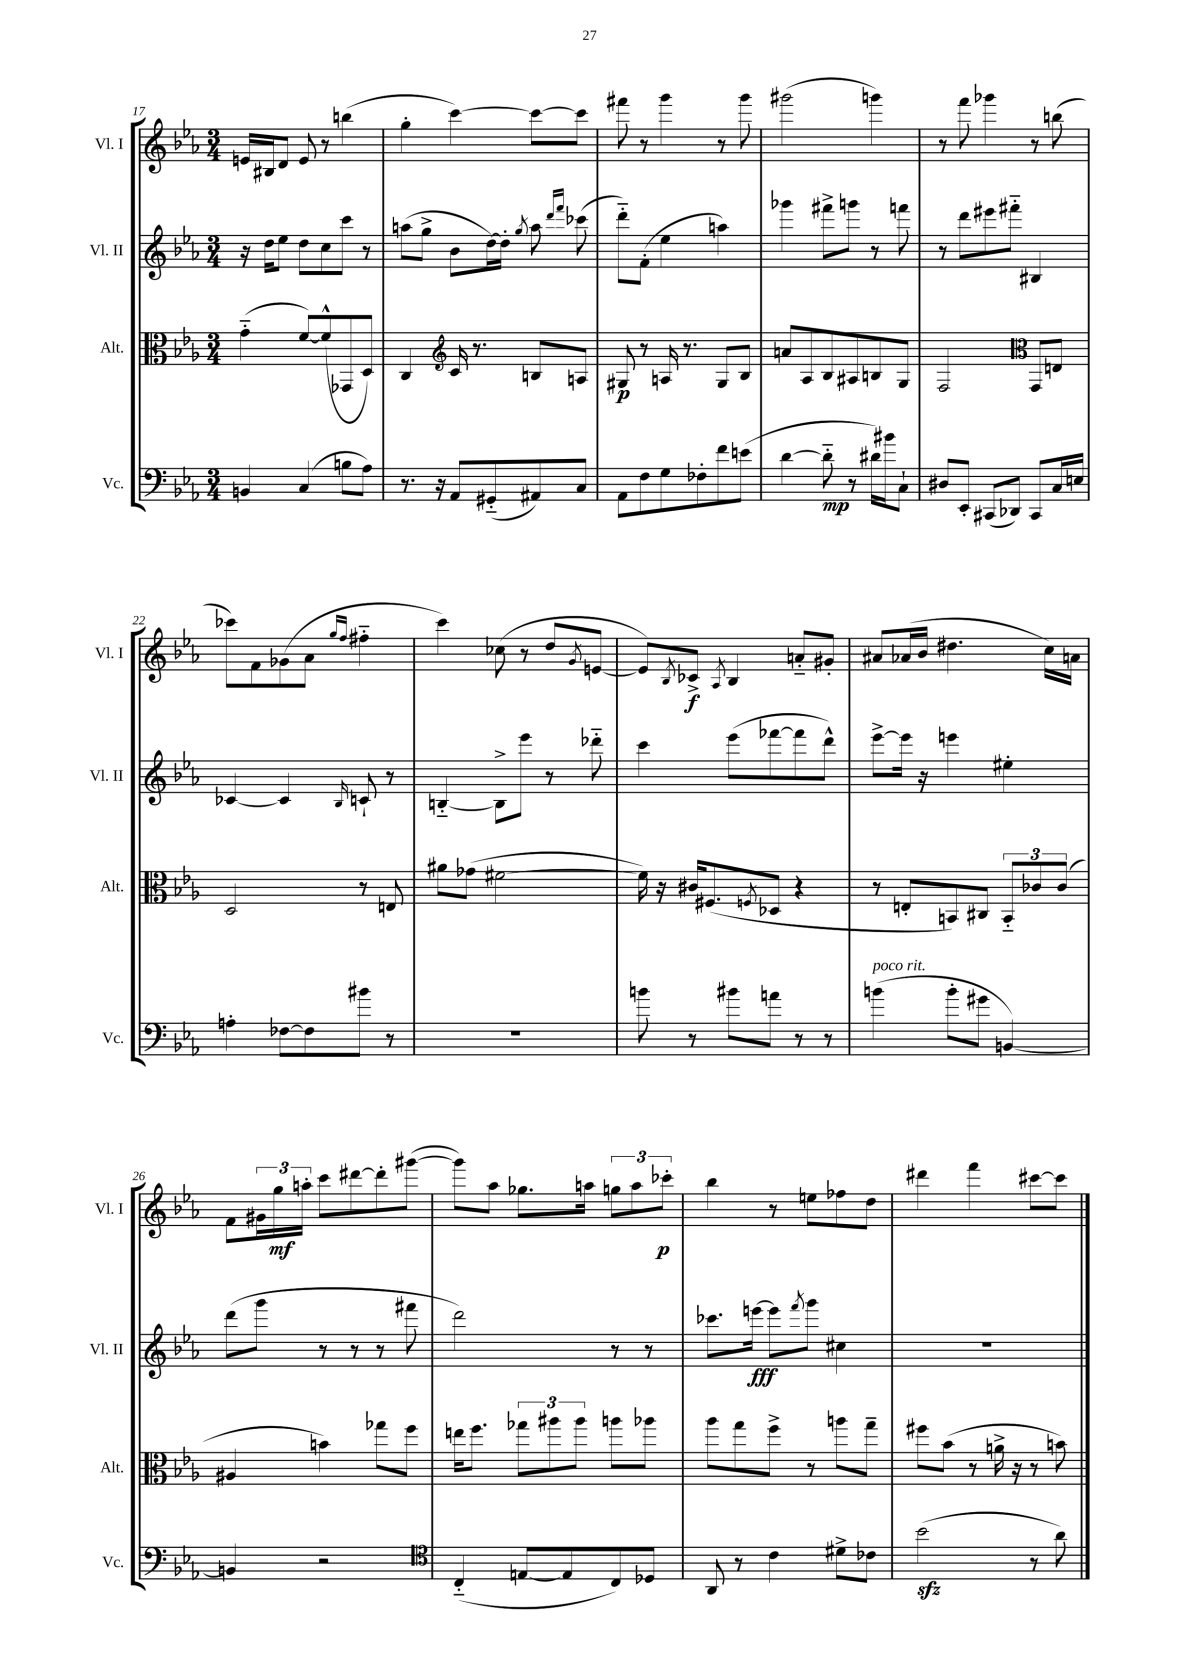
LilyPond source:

<<
\new StaffGroup <<
\new Staff = "s0" \with { instrumentName = "Vl. I" shortInstrumentName = "Vl. I" } {
    \clef treble \key ees \major \numericTimeSignature \time 3/4
    e'16 bis16 d'8 e'8 r8 b''4( |
    g''4-. c'''4~) c'''8~ c'''8 |
    fis'''8 r8 g'''4 r8 g'''8 |
    gis'''2( g'''4) |
    r8 f'''8 ges'''4 r8 b''8( |
    ces'''8) f'8 ges'8( aes'8 \grace { g''16 f''16 } fis''4-_ |
    c'''4) ces''8( r8 d''8 \acciaccatura { g'8 } e'8~ |
    e'8) \acciaccatura { bes8 } ces'8->\f \acciaccatura { aes8 } bes4 a'8-_ gis'8-. |
    ais'8 aes'16( bes'16 dis''4. c''16) a'16 |
    f'8 \tuplet 3/2 { gis'16 g''16\mf a''16-. } c'''8 dis'''8~ dis'''8-. gis'''8~( |
    gis'''8) aes''8 ges''8. a''16 \tuplet 3/2 { g''8 a''8 ces'''8-.\p } |
    bes''4 r8 e''8 fes''8 d''8 |
    dis'''4 f'''4 cis'''8~ cis'''8 \bar "|." |
}
\new Staff = "s1" \with { instrumentName = "Vl. II" shortInstrumentName = "Vl. II" } {
    \clef treble \key ees \major \numericTimeSignature \time 3/4
    r16 d''16 ees''8 d''8 c''8 c'''8 r8 |
    a''8( g''8-> bes'8 d''16~) d''16-. \acciaccatura { g''8 } a''8 \grace { d'''16 f'''16 } ces'''8( |
    d'''8-_) f'8-.( ees''4 a''4) |
    ges'''4 fis'''8-> g'''8 r8 f'''8 |
    r8 d'''8 eis'''8 fis'''8-_ bis4 |
    ces'4~ ces'4 \grace { bes16 } c'8-! r8 |
    b4~-_ b8-> ees'''8 r8 des'''8-_ |
    c'''4 ees'''8( fes'''8~ fes'''8 d'''8-^) |
    ees'''8~-> ees'''16 r16 e'''4 eis''4-. |
    d'''8( g'''8 r8 r8 r8 fis'''8 |
    d'''2) r8 r8 |
    ces'''8. e'''16~\fff e'''8 \acciaccatura { f'''8 } g'''8 cis''4 |
    R2. \bar "|." |
}
\new Staff = "s2" \with { instrumentName = "Alt." shortInstrumentName = "Alt." } {
    \clef alto \key ees \major \numericTimeSignature \time 3/4
    g'4-_( f'8~) f'8-^( ges,8 d8) |
    c4 \clef treble c'16 r8. b8 a8 |
    gis8\p r8 a16 r8. gis8 bes8 |
    a'8 aes8 bes8 ais8 b8 g8 |
    f2 \clef alto g,8 e8 |
    d2 r8 e8 |
    ais'8 ges'8( fis'2~ |
    fis'16) r16 cis'16 fis8.( \acciaccatura { f8 } des8 r4 |
    r8 e8-. b,8) cis8 \tuplet 3/2 { b,8-_ ces'8 ces'8( } |
    ais4 b'4) ges''8 f''8 |
    e''16 f''8. \tuplet 3/2 { ges''8 ais''8 ais''8 } a''8 aes''8 |
    aes''8 g''8 f''8-> r8 a''8 g''8-- |
    fis''8 bes'8( r8 a'16-> r16 r8 b'8) \bar "|." |
}
\new Staff = "s3" \with { instrumentName = "Vc." shortInstrumentName = "Vc." } {
    \clef bass \key ees \major \numericTimeSignature \time 3/4
    b,4 c4( b8 aes8) |
    r8. r16 aes,8 gis,8-_( ais,8) c8 |
    aes,8 f8 g8 fes8-. f'8 e'8( |
    d'4~ d'8-_\mp r8 dis'16) bis'16 c8-! |
    dis8 ees,8-. cis,8( des,8) cis,8 c16 e16 |
    a4-. fes8~ fes8 bis'8 r8 |
    R2. |
    b'8 r8 bis'8 a'8 r8 r8 |
    b'4^\markup { \italic "poco rit." }( b'8-. gis'8 b,4~) |
    b,4 r2 |
    \clef tenor c4-_( e8~ e8 c8) des8 |
    aes,8 r8 c'4 dis'8-> ces'8 |
    bes'2\sfz( r8 aes'8) \bar "|." |
}
>>
>>
\layout { \context { \Score currentBarNumber = #17 } }
